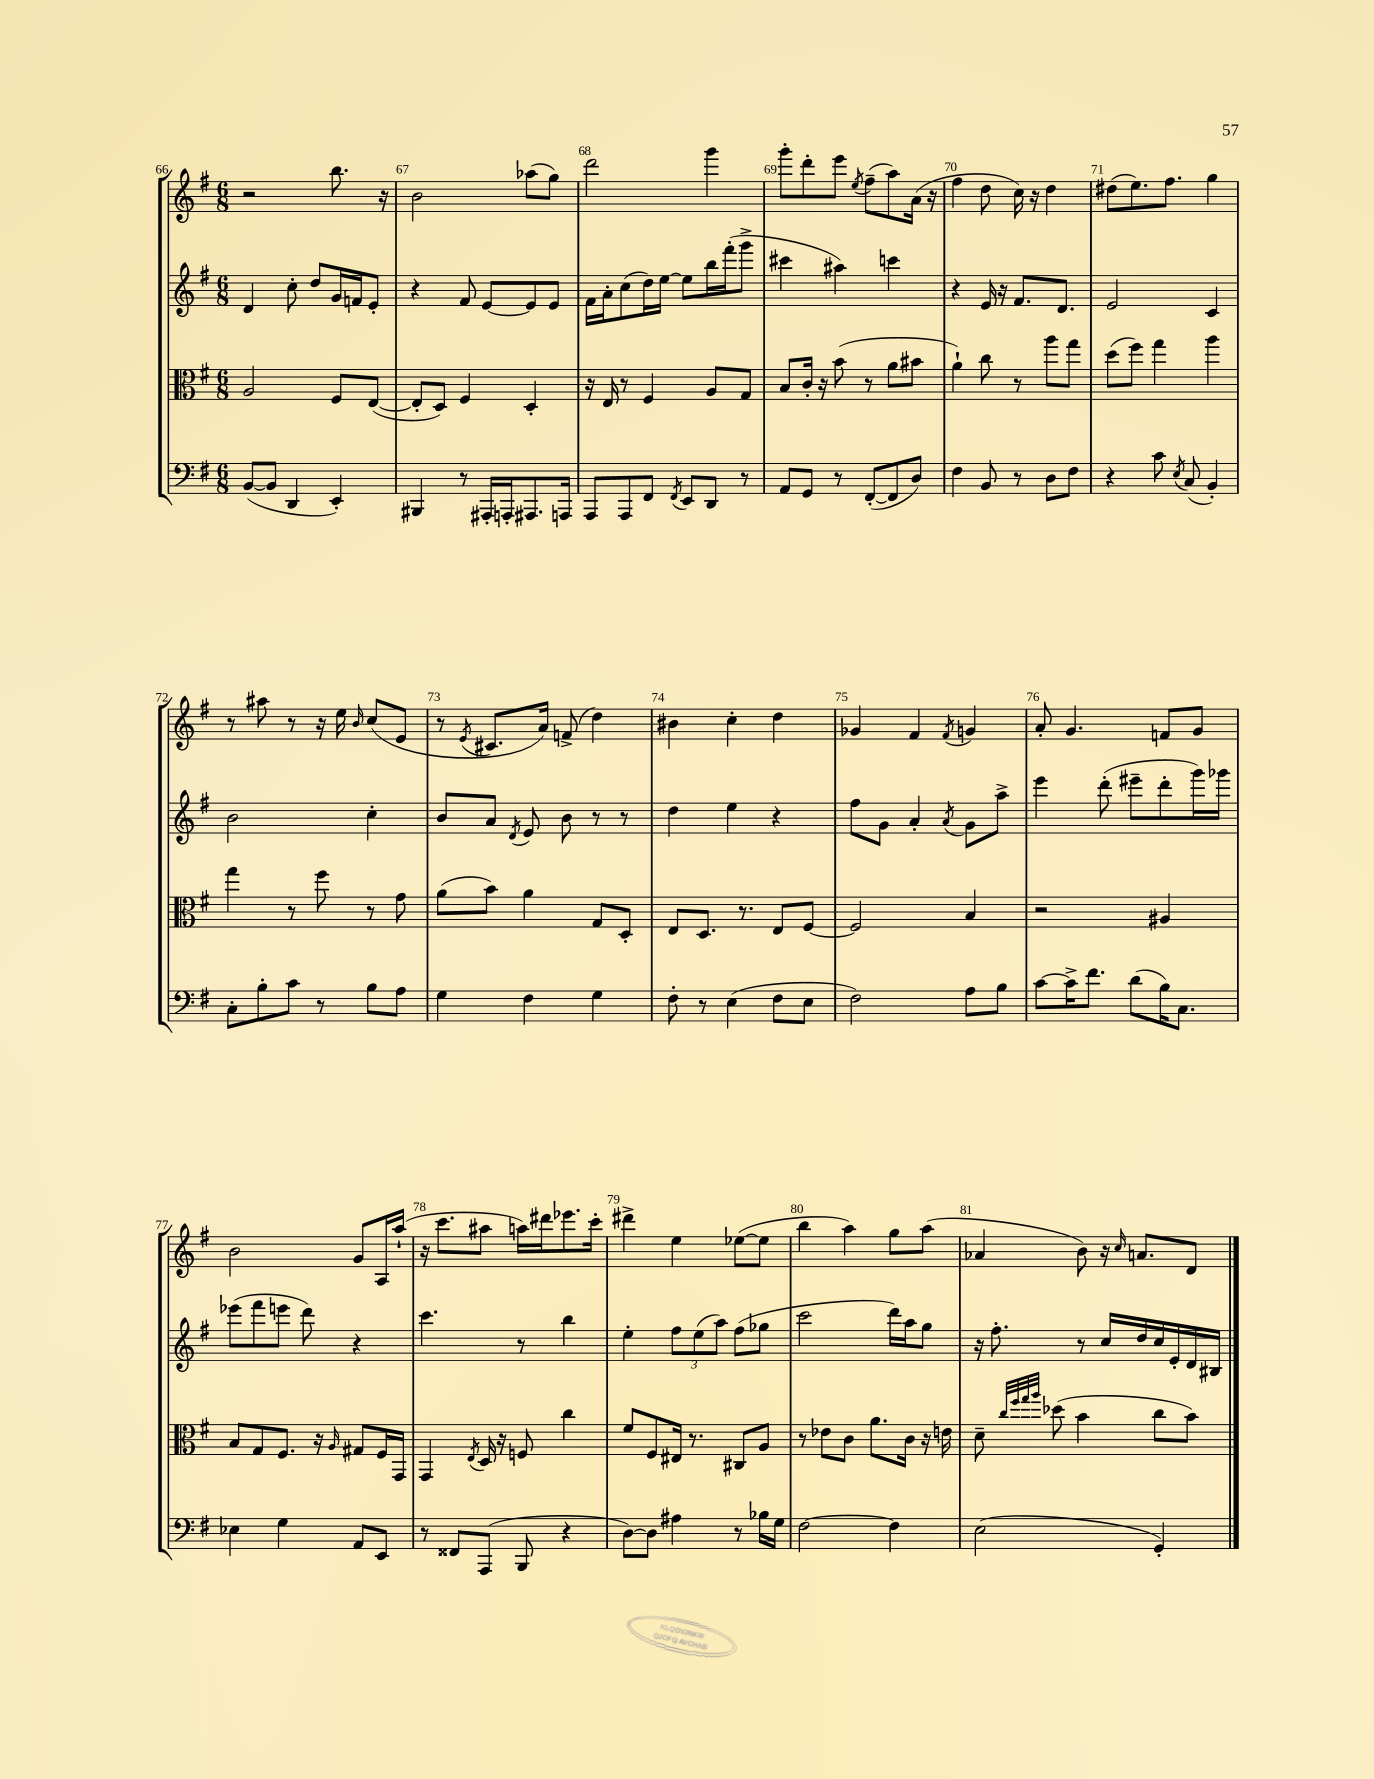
<<
\new StaffGroup <<
\new Staff = "s0" {
    \clef treble \key g \major \numericTimeSignature \time 6/8
    \autoBeamOff r2 b''8. r16 |
    b'2 aes''8[( g''8]) |
    d'''2 g'''4 |
    g'''8[-. d'''8-. e'''8] \acciaccatura { e''8 } fis''8[--( a''8) a'16]( r16 |
    fis''4 d''8 c''16) r16 d''4 |
    dis''8[( e''8.) fis''8.] g''4 |
    r8 ais''8 r8 r16 e''16 \grace { b'16 } c''8[( e'8] |
    r8 \acciaccatura { e'8 } cis'8.[ a'16]) f'8->( d''4) |
    bis'4 c''4-. d''4 |
    ges'4 fis'4 \acciaccatura { fis'8 } g'4 |
    a'8-. g'4. f'8[ g'8] |
    b'2 g'8[ a16 a''16]-!( |
    r16 c'''8.[ ais''8] a''16[) dis'''16 ees'''8. c'''16]-. |
    dis'''4-> e''4 ees''8[~( ees''8] |
    b''4 a''4) g''8[ a''8]( |
    aes'4 b'8) r16 \grace { c''16 } a'8.[ d'8] \bar "|." |
}
\new Staff = "s1" {
    \clef treble \key g \major \numericTimeSignature \time 6/8
    \autoBeamOff d'4 c''8-. d''8[ g'16 f'16 e'8]-. |
    r4 fis'8 e'8[~ e'8 e'8] |
    fis'16[ a'16-. c''8( d''16) e''16]~ e''8[ b''16 fis'''16-.( g'''8]-> |
    cis'''4 ais''4) c'''4 |
    r4 e'16 r16 fis'8.[ d'8.] |
    e'2 c'4 |
    b'2 c''4-. |
    b'8[ a'8] \acciaccatura { d'8 } e'8 b'8 r8 r8 |
    d''4 e''4 r4 |
    fis''8[ g'8] a'4-. \acciaccatura { a'8 } g'8[ a''8]-> |
    e'''4 d'''8-.( eis'''8[-- d'''8-. g'''16) ges'''16] |
    ees'''8[( fis'''8 e'''8] d'''8) r4 |
    c'''4. r8 b''4 |
    e''4-. \tuplet 3/2 { fis''8[ e''8( a''8]) } fis''8[( ges''8] |
    c'''2 d'''16[) a''16 g''8] |
    r16 fis''8.-. r8 c''16[ d''16 c''16 e'16-. d'16 bis16] \bar "|." |
}
\new Staff = "s2" {
    \clef alto \key g \major \numericTimeSignature \time 6/8
    \autoBeamOff a2 fis8[ e8]~( |
    e8[-. d8]) fis4 d4-. |
    r16 e16 r8 fis4 a8[ g8] |
    b8[ c'16]-. r16 b'8( r8 a'8[ bis'8] |
    a'4-!) c''8 r8 a''8[ g''8] |
    d''8[( fis''8]) g''4 a''4 |
    g''4 r8 fis''8 r8 g'8 |
    a'8[( b'8]) a'4 g8[ d8]-. |
    e8[ d8.] r8. e8[ fis8]~ |
    fis2 b4 |
    r2 ais4 |
    b8[ g8 fis8.] r16 \grace { a16 } gis8[ fis16 g,16] |
    g,4 \acciaccatura { e8 } d16 r16 f8 c''4 |
    fis'8[ fis8 eis16] r8. cis8[ a8] |
    r8 ees'8[ c'8] a'8.[ c'16] r16 e'16 |
    d'8-- \grace { c''32[ fis''32 g''32 a''32] } des''8( b'4 c''8[ b'8]) \bar "|." |
}
\new Staff = "s3" {
    \clef bass \key g \major \numericTimeSignature \time 6/8
    \autoBeamOff b,8[~( b,8] d,4 e,4-.) |
    bis,,4 r8 ais,,16[-. a,,16-. ais,,8. a,,16] |
    a,,8[ a,,8 fis,8] \acciaccatura { fis,8 } e,8[ d,8] r8 |
    a,8[ g,8] r8 fis,8[~-.( fis,8 d8]) |
    fis4 b,8 r8 d8[ fis8] |
    r4 c'8 \acciaccatura { e8 } c8( b,4-.) |
    c8[-. b8-. c'8] r8 b8[ a8] |
    g4 fis4 g4 |
    fis8-. r8 e4( fis8[ e8] |
    fis2) a8[ b8] |
    c'8[~ c'16-> fis'8.] d'8[( b16) c8.] |
    ees4 g4 a,8[ e,8] |
    r8 fisis,8[ a,,8]( b,,8 r4 |
    d8[~) d8] ais4 r8 bes16[ g16] |
    fis2~ fis4 |
    e2( g,4-.) \bar "|." |
}
>>
>>
\layout { \context { \Score currentBarNumber = #66 \override BarNumber.break-visibility = ##(#f #t #t) barNumberVisibility = #all-bar-numbers-visible } }
